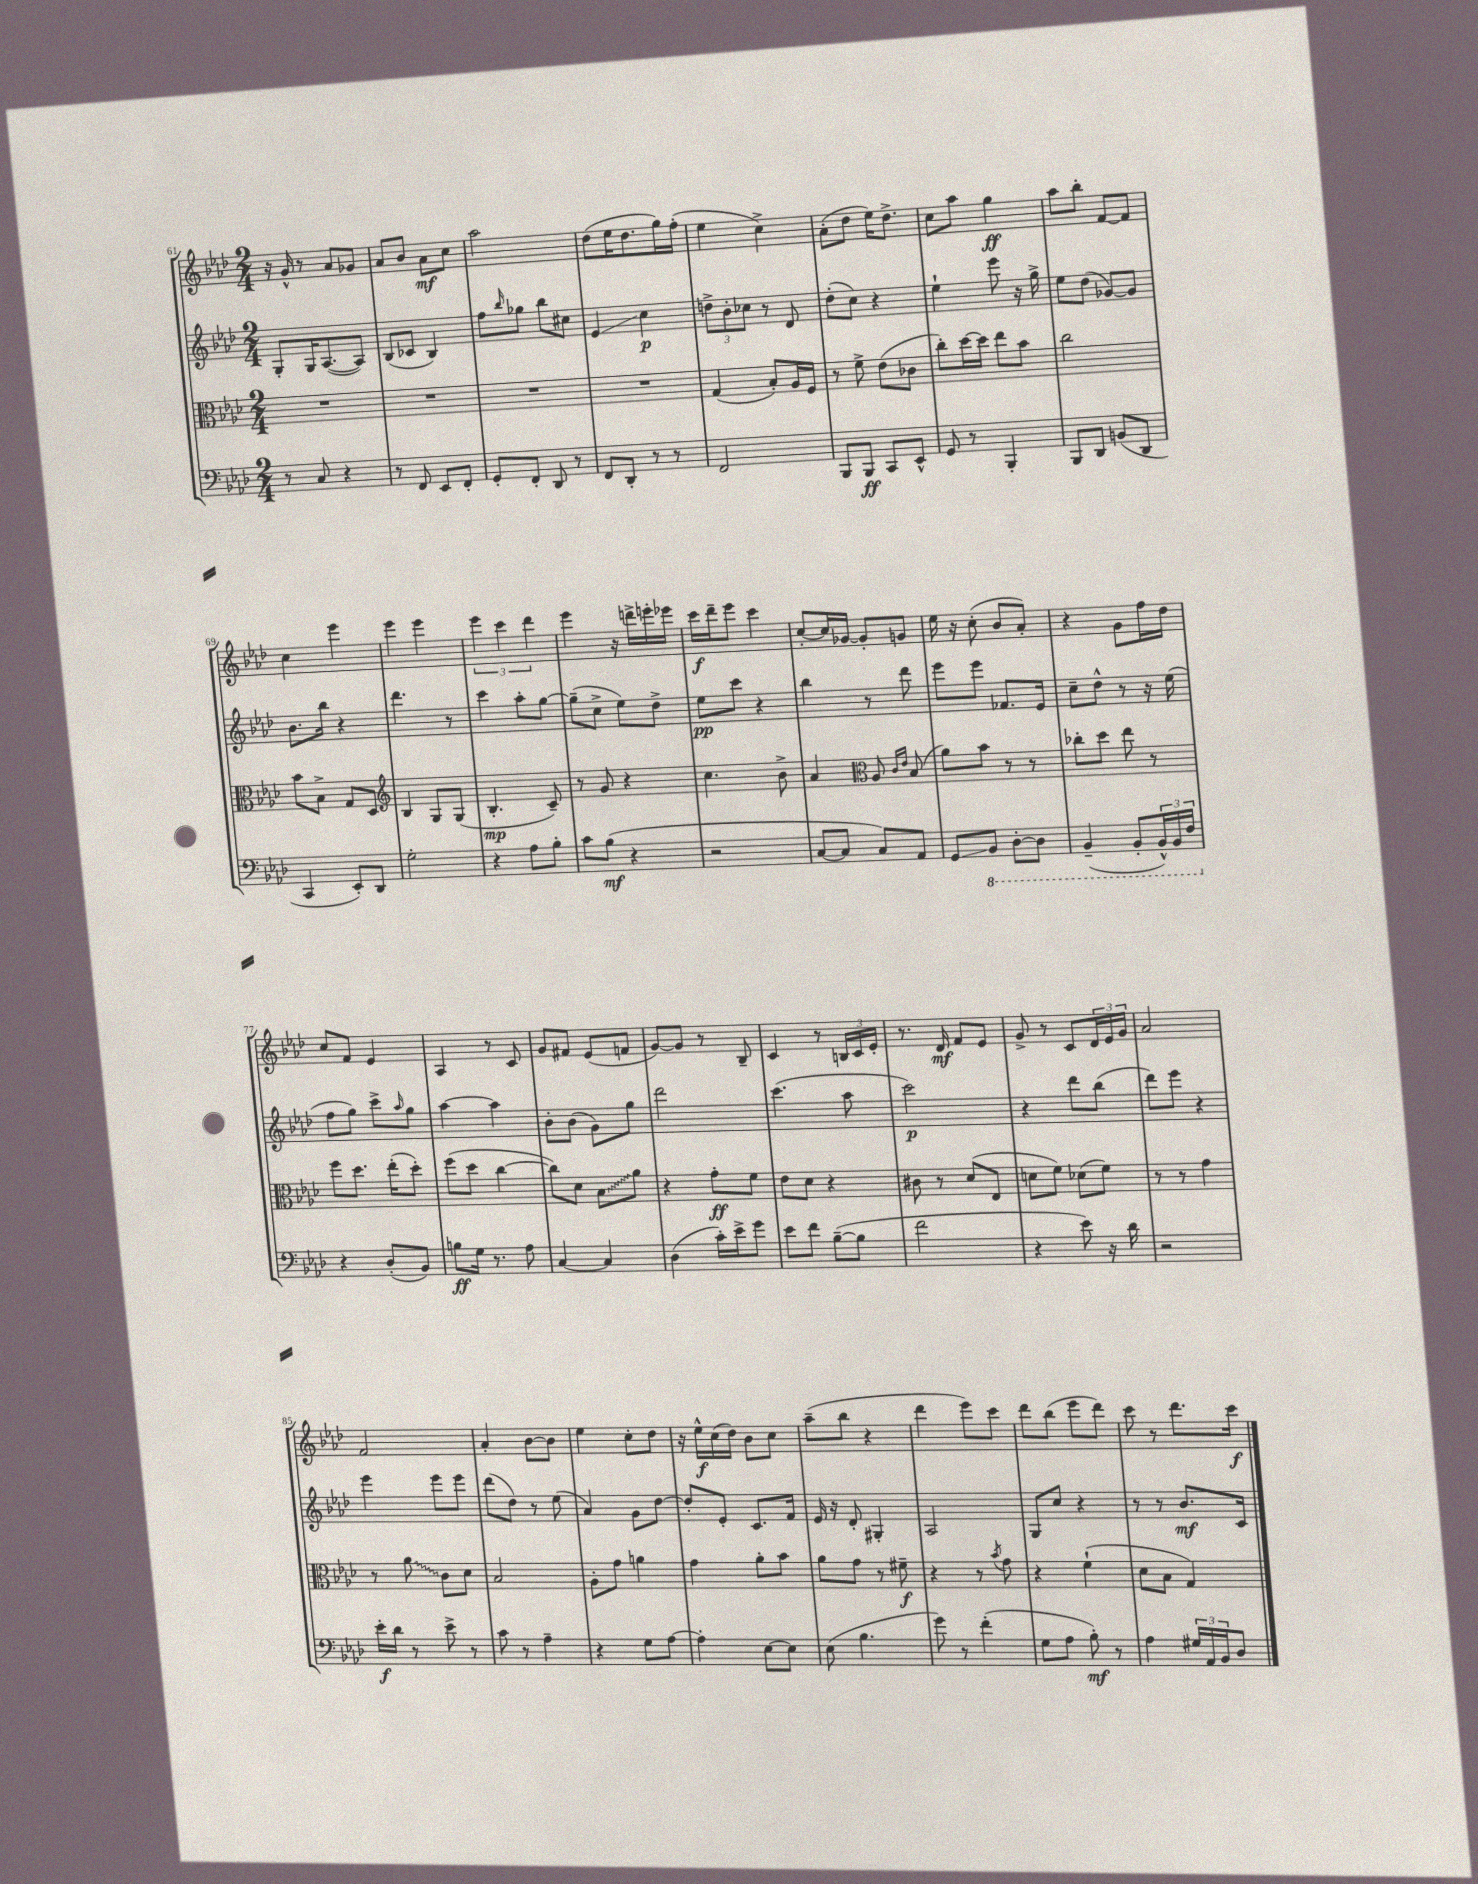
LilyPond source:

<<
\new StaffGroup <<
\new Staff = "s0" {
    \clef treble \key aes \major \numericTimeSignature \time 2/4
    r16 g'16-^ r8 aes'8 ges'8 |
    aes'8 bes'8 aes'8\mf c''8 |
    aes''2 |
    des''8( ees''16 des''8. g''16) f''16-.( |
    ees''4 c''4->) |
    aes'8-.( des''8 ees''16) des''8.-> |
    c''8 aes''8 g''4\ff |
    aes''8 bes''8-. f'8~ f'8 |
    c''4 ees'''4 |
    ees'''4 ees'''4 |
    \tuplet 3/2 { ees'''4 c'''4 des'''4 } |
    ees'''4 r16 d'''16-> e'''16-. ees'''16 |
    c'''16\f des'''16-- ees'''8 c'''4 |
    c''8~-. c''16 ges'16~ ges'8-. g'8 |
    ees''16 r16 c''8-.( bes'8 aes'8-.) |
    r4 g'8 f''16 des''16 |
    c''8 f'8 ees'4 |
    aes4 r8 c'8 |
    g'8 fis'8 ees'8( f'8 |
    g'8~) g'8 r8 bes8-- |
    c'4 r8 \tuplet 3/2 { b16 c'16 ees'16-. } |
    r8. des'16\mf f'8 ees'8 |
    g'8-> r8 c'8 \tuplet 3/2 { des'16 ees'16 g'16 } |
    aes'2 |
    f'2 |
    aes'4-. bes'8~ bes'8 |
    ees''4 c''8-. des''8 |
    r16 ees''16-^\f c''16( des''16) bes'8 c''8 |
    aes''8--( bes''8 r4 |
    des'''4 ees'''8) c'''8 |
    des'''8 bes''8( ees'''8 des'''8) |
    c'''8 r8 des'''8. c'''16\f \bar "|." |
}
\new Staff = "s1" {
    \clef treble \key aes \major \numericTimeSignature \time 2/4
    g8-. g16 aes8.~( aes8) |
    bes8( ces'8 bes4) |
    f''8 \grace { bes''16 } ges''8 bes''8 cis''8 |
    ees'4\glissando c''4\p |
    \tuplet 3/2 { d''8-> bes'8-. ces''8 } r8 des'8 |
    des''8-.( c''8) r4 |
    ees''4-! ees'''8 r16 g''16-> |
    ees''8 des''8( ges'8~) ges'8 |
    bes'8. bes''16 r4 |
    des'''4. r8 |
    c'''4 aes''8-. g''8~ |
    g''8--( c''8-> ees''8) des''8-> |
    ees''8\pp c'''8 r4 |
    bes''4 r8 des'''8 |
    ees'''8 ees'''8 fes'8. ees'16 |
    c''8-- des''8-^ r8 r16 ees''16( |
    f''8 g''8) c'''8-> \grace { aes''16 } g''8 |
    aes''4~ aes''4 |
    bes'8-. bes'8( g'8) g''8 |
    des'''2 |
    c'''4.( aes''8 |
    c'''2\p) |
    r4 des'''8 bes''8( |
    des'''8) ees'''8 r4 |
    ees'''4 ees'''8 ees'''8 |
    des'''8( des''8) r8 ees''8( |
    aes'4) g'8 des''8~ |
    des''8-. ees'8-. c'8. f'16 |
    ees'16 r16 des'8-. gis4-. |
    aes2 |
    g8 c''8 r4 |
    r8 r8 bes'8.\mf c'16 \bar "|." |
}
\new Staff = "s2" {
    \clef alto \key aes \major \numericTimeSignature \time 2/4
    R2 |
    R2 |
    R2 |
    R2 |
    g4( bes8-.) aes16 f16 |
    r8 f'8-> ees'8( ces'8 |
    c''8-.) des''16~ des''16 ees''8 bes'8 |
    c''2 |
    bes'8 bes8-> g8 des8 |
    \clef treble bes4 g8 g8( |
    bes4.-.\mp c'8--) |
    r8 g'8 r4 |
    c''4. bes'8-> |
    aes'4 \clef alto aes8 \grace { c'16 ees'16 } bes8( |
    aes'8) bes'8 r8 r8 |
    ces''8-. des''8 ees''8 r8 |
    f''8 des''8. ees''16-.( des''8-.) |
    f''8( des''8 c''4~ |
    c''8) des'8 \once \override Glissando.style = #'zigzag bes8\glissando aes'8 |
    r4 g'8-.\ff f'8 |
    ees'8 des'8 r4 |
    cis'8 r8 des'8( ees8 |
    d'8 f'8) des'8( f'8) |
    r8 r8 g'4 |
    r8 \once \override Glissando.style = #'zigzag aes'8\glissando c'8 des'8 |
    bes2 |
    aes8-. g'8 a'4 |
    g'4 aes'8-. bes'8 |
    aes'8 g'8 r8 fis'8--\f |
    r4 r8 \acciaccatura { bes'8 } g'8 |
    r4 f'4-!( |
    des'8 bes8 g4) \bar "|." |
}
\new Staff = "s3" {
    \clef bass \key aes \major \numericTimeSignature \time 2/4
    r8 c8 r4 |
    r8 f,8 ees,8 f,8-. |
    g,8-. f,8-. des,8 r8 |
    f,8 des,8-. r8 r8 |
    f,2 |
    bes,,8 bes,,8\ff c,8 ees,8-^ |
    g,8 r8 bes,,4-. |
    bes,,8 des,8 b,8( des,8 |
    c,4 ees,8-.) des,8 |
    g2-. |
    r4 aes8 bes8-. |
    c'8 bes8\mf( r4 |
    r2 |
    c8~ c8 c8) aes,8 |
    g,8\glissando \ottava #-1 bes,,8 des,8~-. des,8 |
    bes,,4--( bes,,8-. \tuplet 3/2 { bes,,16-^) bes,,16 f,16 \ottava #0 } |
    r4 des8-.( bes,8) |
    b8\ff g16 r8. aes8 |
    c4~ c4 |
    des4( c'16-.) ees'16-> g'8 |
    ees'8 f'8 bes8~--( bes8 |
    f'2 |
    r4 ees'8) r16 des'16 |
    r2 |
    ees'16-.\f des'16 r8 ees'8-> r8 |
    c'8 r8 aes4-- |
    r4 g8 aes8~ |
    aes4-. ees8~ ees8 |
    ees8( bes4. |
    g'8) r8 f'4-.( |
    g8 aes8 bes8-.\mf) r8 |
    aes4 \tuplet 3/2 { gis16 aes,16 bes,16 } des8 \bar "|." |
}
>>
>>
\layout { \context { \Score currentBarNumber = #61 } }
